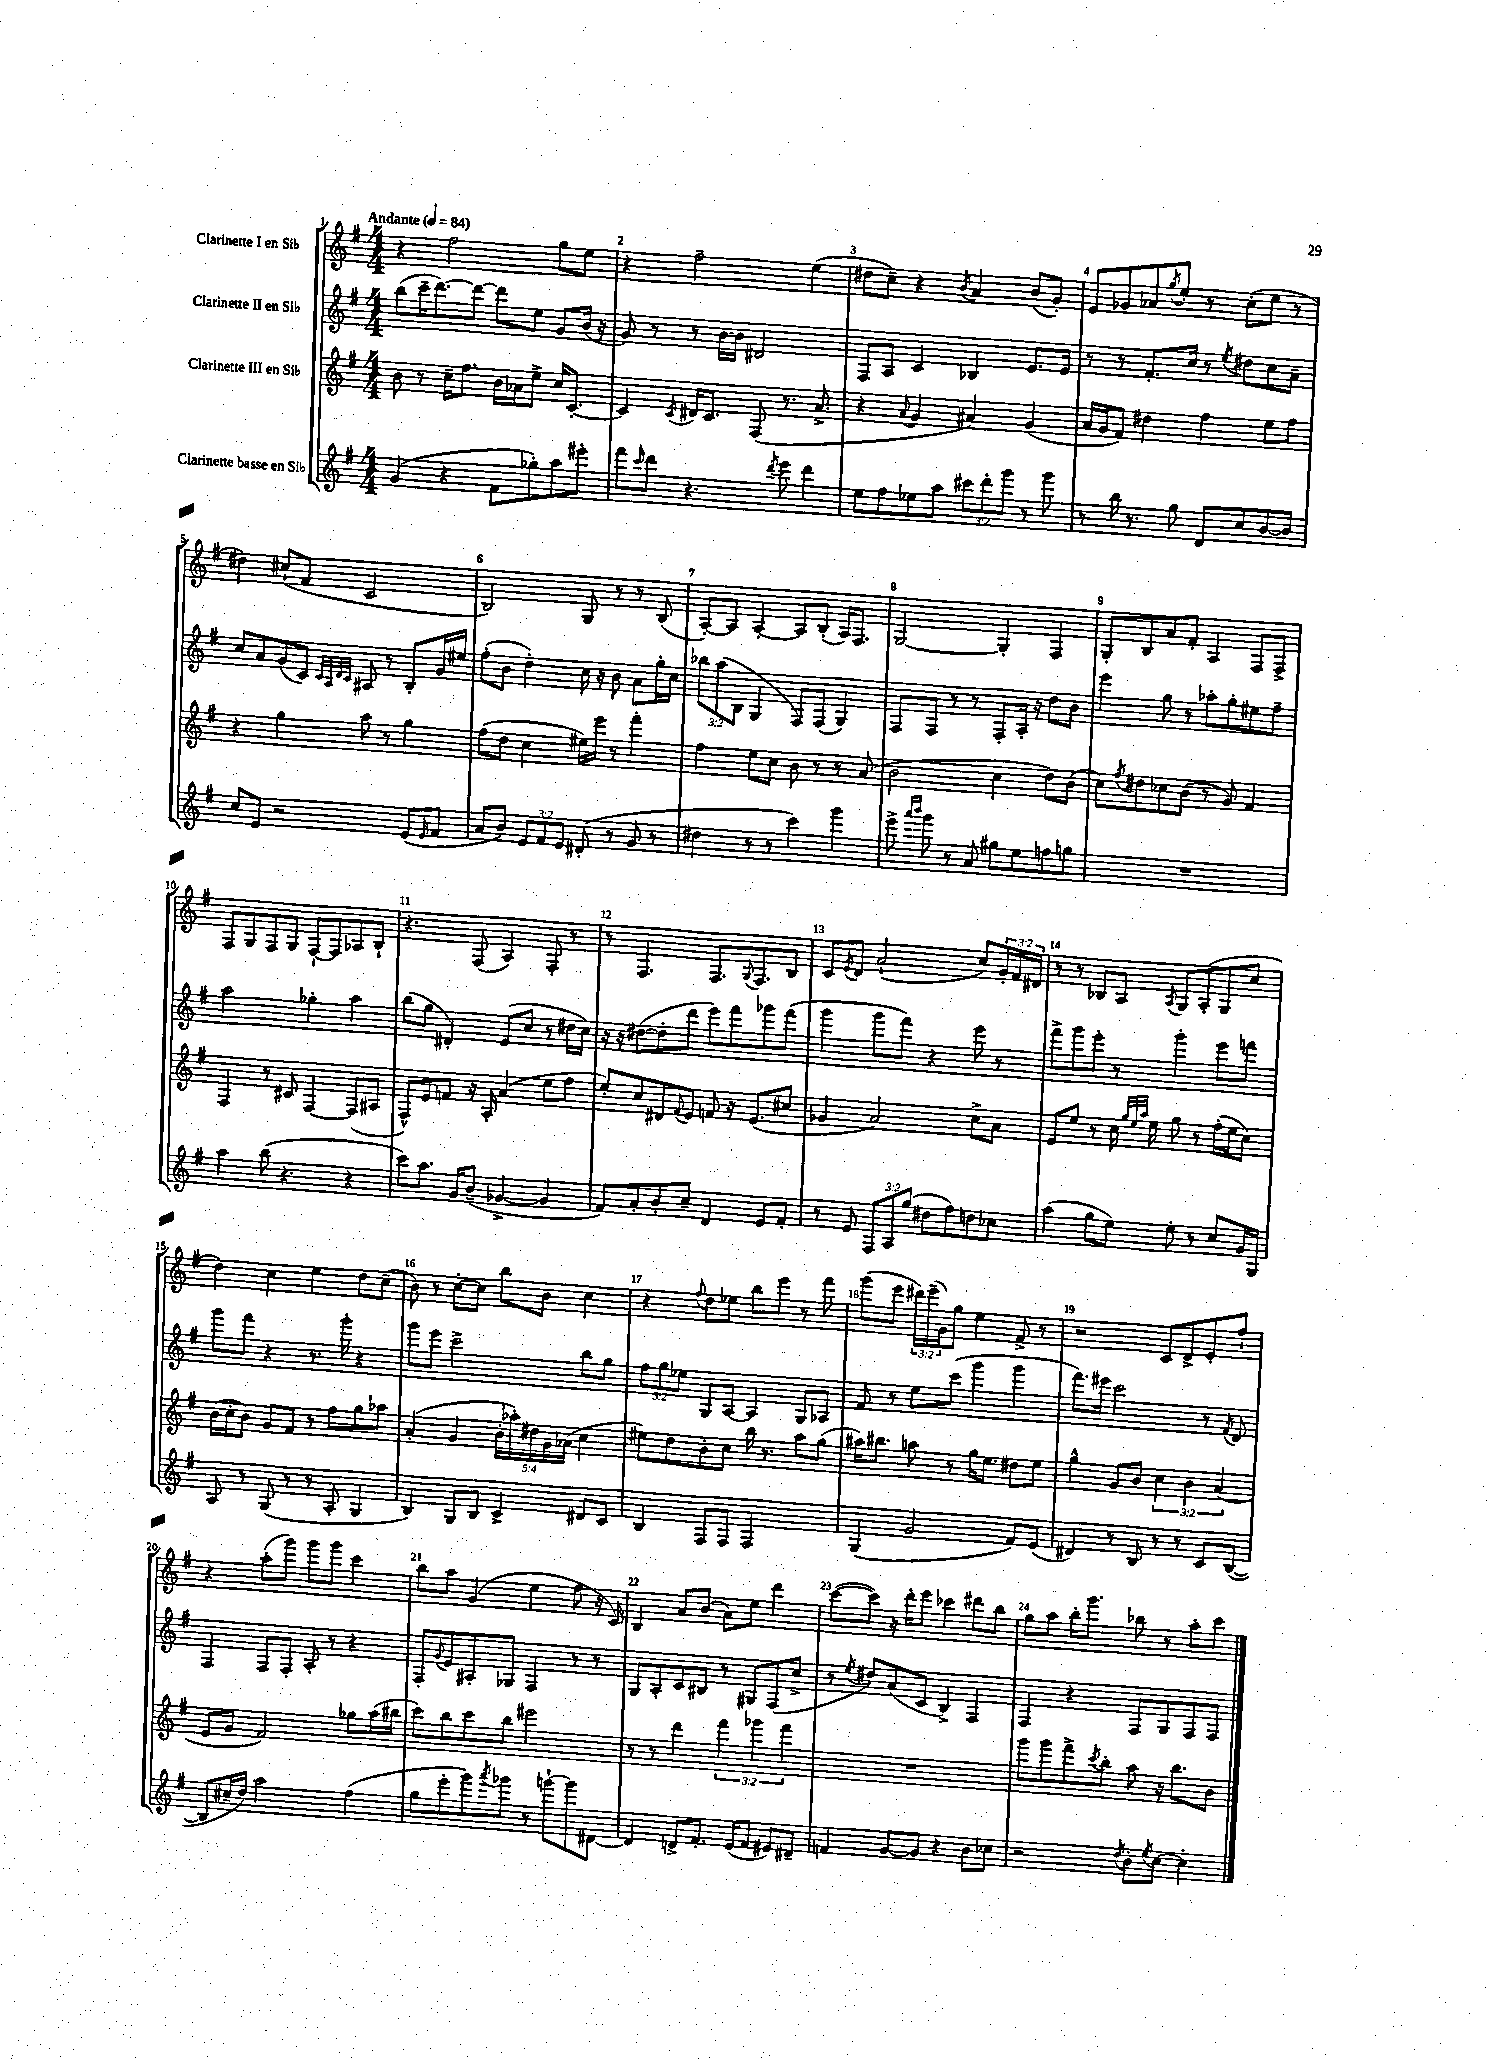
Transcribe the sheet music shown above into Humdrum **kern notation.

**kern	**kern	**kern	**kern
*staff4	*staff3	*staff2	*staff1
*clefG2	*clefG2	*clefG2	*clefG2
*k[f#]	*k[f#]	*k[f#]	*k[f#]
*M4/4	*M4/4	*M4/4	*M4/4
*MM84	*MM84	*MM84	*MM84
(4g	8b	(8bb	4r
.	8r	16ccc~	.
.	.	[8.ddd)	.
4r	16cc~	.	2ff#
.	8.ff#	.	.
.	.	8ddd_	.
8f#	16b	8ddd]	.
.	16a-	.	.
8gg-')	8ee^	8ee	.
8aa	16cc	8g	8gg
.	[8.c'	.	.
8eee#'	.	(16b	8ee
.	.	16r	.
=	=	=	=
8fff#	4c]	8g)	4r
16qqccc	.	.	.
8ddd	.	8r	.
.	8qc	.	.
4.r	16d#	8r	2ff#~
.	8.c	.	.
.	.	[16b	.
.	.	16b]	.
.	(8F#	2d#	.
8qddd	.	.	.
8eee	8.r	.	.
4ddd	.	.	(4ee
.	8.a^	.	.
=	=	=	=
8ee	4r	8F#	8dd#
8ff#	.	8A	8cc~)
.	8qqa	.	.
8ee-	4g	4c	4r
8aa	.	.	.
.	.	.	8qb
12ccc#	4a#)	4B-	4a
12ddd'	.	.	.
12ggg	.	.	.
8r	(4g	8.e	(8b
8ggg	.	.	8g')
.	.	16e	.
=	=	=	=
8r	16a	8r	8e
.	16g	.	.
16bb	8f#)	8r	8g-
8.r	.	.	.
.	4dd#	8.f#'	8a-
.	.	.	8qgg
8gg	.	.	8ee'
.	.	16cc	.
8d	4ff#	8r	8r
.	.	8qee	.
8cc	.	8dd#	(8cc'
[8b	8ee	8cc	8ee
8b]	8ff#	8a~	8r
=	=	=	=
8cc	4r	8cc	4dd#)
8e	.	8a	.
2r	4gg	(8g	(8cc#`
.	.	8c)	8f#
.	.	32qqc	.
.	.	32qqA	.
.	.	32qqd	.
.	.	32qqc	.
.	8aa	8A#	2c
.	8r	8r	.
(8e	4gg	8B'	.
16qqe	.	.	.
8f#	.	16g	.
.	.	16ee#	.
=	=	=	=
8a	(8ff#	(8ff#'	2B)
8b)	8dd	8b	.
12e	4cc	4dd')	.
12f#	.	.	.
12e	.	.	.
(8d#'	16ee#)	16cc	8G
.	16eee	16r	.
8r	8r	8b	8r
8g	4fff#'	8a	8r
8r	.	16gg'	(8B
.	.	16cc	.
=	=	=	=
4dd#	4ff#	12bb-	[8A')
.	.	(12aa	.
.	.	.	8A]
.	.	12B	.
8r	8ee	4G	[4A'
8r	8cc	.	.
4ccc)	8b	8F#)	8A]
.	8r	(8F#	(8B'
4ggg	8r	4G)	16A)
.	.	.	8.F#
.	(8a	.	.
=	=	=	=
8eee^	2b	8F#	[2G
16qqaaa	.	.	.
16qqbbb	.	.	.
8ggg	.	8F#	.
8r	.	8r	.
8a	.	8r	.
8gg#	4cc	8F#'	4G']
8ee	.	16A'	.
.	.	16r	.
8ff	8dd)	8dd	4F#
8gg	(8b	8b	.
=	=	=	=
1r	8cc)	4eee	8G'
.	8qff#	.	.
.	8dd#	.	8B
.	8cc-	8gg	8a
.	(8b	8r	8f#'
.	8r	8aa-'	4A
.	8g)	8gg'	.
.	4f#	8ee#	8F#
.	.	8ff#~	8F#^
=	=	=	=
4aa	4F#	2aa	8F#
.	.	.	8G
(8bb	8r	.	8F#
4.r	8c#	.	8G
.	[4F#	4gg-'	[8F#`
.	.	.	8F#]
4r	(8F#]	4aa	8A-
.	8A#	.	8B`
=	=	=	=
8ccc)	8F#^^)	(8bb	4.r
8.aa	8e	8gg	.
.	8f	4d#')	.
16g	.	.	.
(8b~	16r	.	(8F#
.	16A'	.	.
[4g-^	(4a	(8e	4A)
.	.	8cc	.
4g-]	8ee	8r	8F#'
.	8ff#	16dd#	8r
.	.	16cc)	.
=	=	=	=
8f#)	8ee')	16r	8r
.	.	16r	.
8a'	8cc	([8dd#	4.F#
8b'	8d#	8dd#']	.
.	8qqf#	.	.
8cc~	8e	8ddd	.
4d	8f	8eee)	8.F#
.	16r	8fff#	.
.	.	.	8qqG
.	(8.e	.	8.F#
8e	.	8ggg-	.
8f#'	8cc#	(8fff#	8B
=	=	=	=
8r	4g-	4ggg	8c
.	.	.	8qe
8e	.	.	8d
12F#	2a)	8ggg	(2a`
12A	.	.	.
.	.	8fff#)	.
(12gg	.	.	.
8dd#	.	4r	.
8ff#)	.	.	.
8dd	8cc^	8eee	8cc)
8cc-	8a	8r	24g'
.	.	.	24f#
.	.	.	24d#
=	=	=	=
(4aa	8e	8fff#^	8r
.	8ee	8ggg	8r
8gg	8r	8eee'	8B-
8ee)	16cc	8r	8A
.	32qqgg	.	.
.	32qqee	.	.
.	32qqaa	.	.
.	16ee	.	.
.	.	.	8qA
8ee'	8gg	4ggg'	8G
8r	8r	.	(8A'
8cc	(16ff#'	8eee	8G
.	16ee	.	.
16g	8cc)	8fff	8cc
16G	.	.	.
=	=	=	=
8A	(16b	8ggg	4dd)
.	16cc'	.	.
8r	8b)	8fff#	.
(8G	8g	4r	4cc
8r	8f#	.	.
8r	8r	8.r	4ee
8A'	8ff#	.	.
.	.	16ggg'	.
4G	8gg	4r	8dd
.	8aa-	.	(8cc~
=	=	=	=
4B)	(4a'	8ggg	8b)
.	.	8eee	8r
8G	4g	2ccc^	[8cc'
8B	.	.	8cc]
4c^	20b'	.	8bb
.	20aa-')	.	.
.	20dd#	.	.
.	.	.	8b
.	20g	.	.
.	(20a-	.	.
8d#	4cc	8bb	4cc
8c	.	8gg	.
=	=	=	=
4B	8ee#)	12ff#	4r
.	.	12gg	.
.	8dd	.	.
.	.	12ee-	.
.	.	.	8qqff#
8F#	8b'	8G	8dd
8F#	8cc	[8A	8ee-
2F#	16bb	4A]	8bb
.	8.r	.	.
.	.	.	8eee
.	8aa	8G	8r
.	(8gg	8A-	8fff#
=	=	=	=
(4G	16aa#)	8f#	(8ggg
.	8.bb#	.	.
.	.	8r	8eee
2g	8aa	8ee	24ddd#)
.	.	.	(24eee~
.	.	.	24g)
.	8r	(8ccc	8gg
.	16gg	4ggg	4ee
.	8.ee	.	.
8f#)	8dd#	4ggg	8f#^
(8e	8ee	.	8r
=	=	=	=
4d#)	4gg^^	8.fff#)	2r
.	.	16eee#	.
8r	8g	2ccc	.
8B	8b	.	.
8r	6cc	.	8c
8r	.	.	8d^
.	6b	.	.
8c	.	8r	8e'
.	(6a	.	.
.	.	8qf#	.
([8B	.	8d	8ff#`
=	=	=	=
8B]	8e	4F#	4r
16cc#~	8g	.	.
16dd)	.	.	.
2aa	2f#)	8F#	(8aa'
.	.	8F#'	8ggg)
.	.	8A'	8ggg
.	.	8r	8ggg
(4ff#	8gg-	4r	4ccc
.	(16aa	.	.
.	16bb#	.	.
=	=	=	=
8gg	8ccc)	8F#'	8bb
.	.	8qqg	.
8eee'	8bb	8e	8aa
8ggg)	8ccc	8A#'	(4g
8qaaa	.	.	.
8ggg-	8bb	8G-	.
8r	2eee#	4F#	4ee
[8ggg`	.	.	.
8ggg]	.	8r	8ff#
[8d#	.	8r	16r
.	.	.	16c)
=	=	=	=
4d#]	8r	8G	4B
.	8r	8A'	.
8d^	4ddd	8c	8a
8.f#'	.	8B#	(8b
.	6fff#	8r	8a)
(16e	.	.	.
8f#	.	8G#	8ee
.	6ggg-	.	.
8e#)	.	(8F#	4ddd
.	6fff#	.	.
8d#~	.	8cc^	.
=	=	=	=
4f	1r	8r	([8ccc
.	.	8qee	.
.	.	8dd#)	8ccc])
[8g	.	(8a	16r
.	.	.	16ddd'
8g]	.	8c	8eee
4r	.	4B^)	4ccc-
8b	.	4F#	8ddd#
8cc-	.	.	8bb
=	=	=	=
2r	8ggg	4F#	8gg
.	8ggg	.	8aa
.	8fff#^	4r	16bb'
.	.	.	8.ggg
.	8qccc	.	.
.	8bb'	.	.
8qdd	.	.	.
8b'	8aa	8F#	8bb-
8qee	.	.	.
[8cc	16r	8G	8r
.	8.bb	.	.
4cc']	.	8F#	8aa'
.	8b	8F#	8ccc
==	==	==	==
*-	*-	*-	*-
